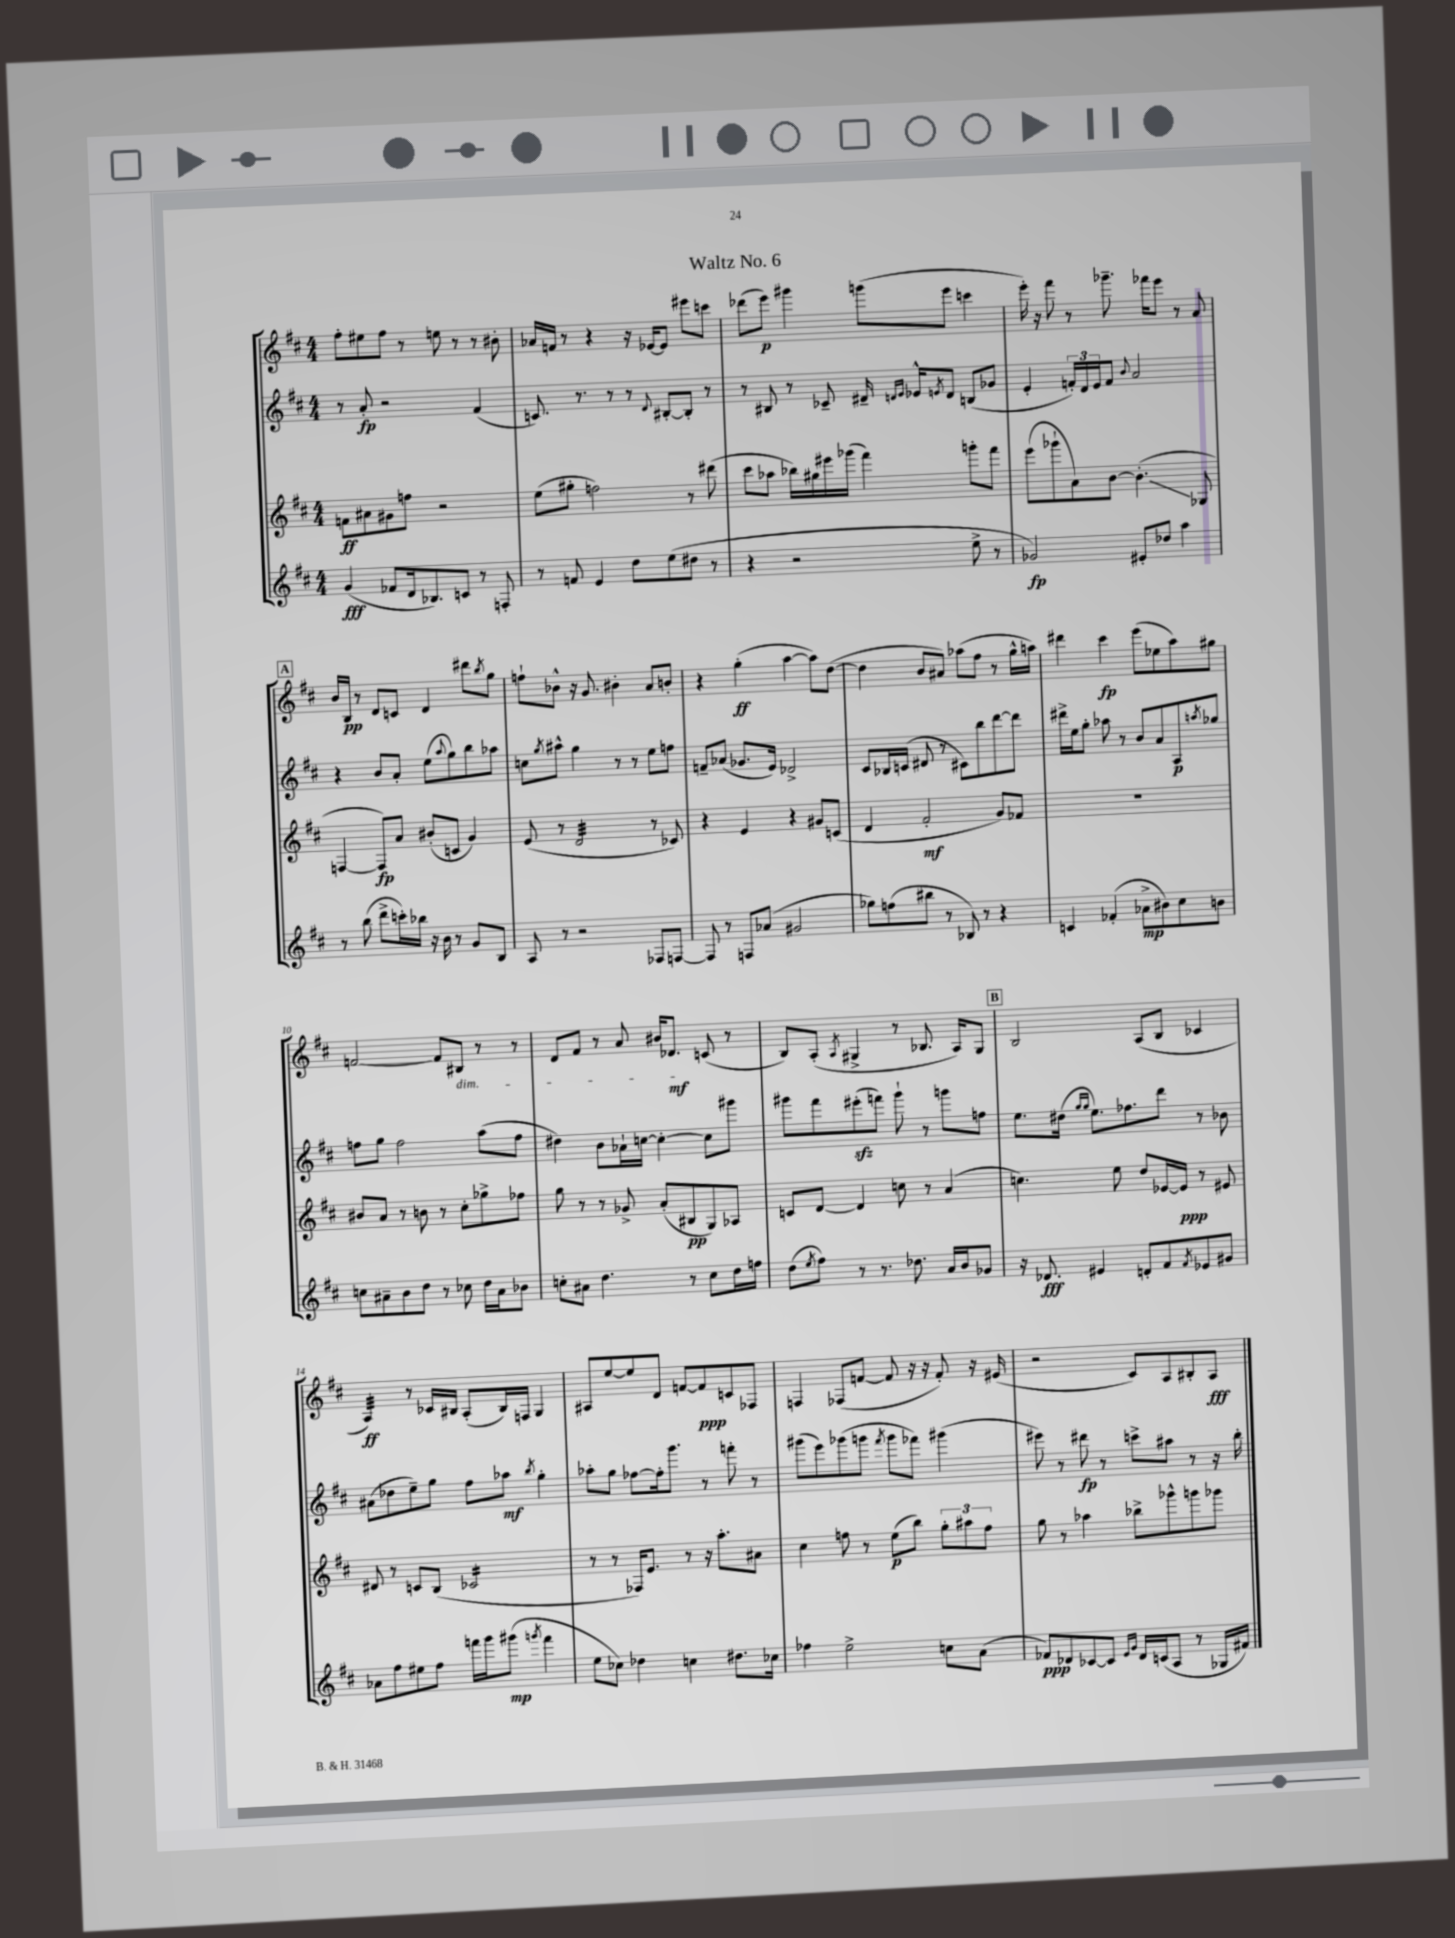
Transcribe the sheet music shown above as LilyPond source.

\header { title = "Waltz No. 6" }
<<
\new StaffGroup <<
\new Staff = "s0" {
    \clef treble \key d \major \numericTimeSignature \time 4/4
    fis''8-. eis''8 fis''8 r8 e''8 r8 r8 bis'8-. |
    aes'16 f'16 r8 r4 r16 ees'16~ ees'8 eis'''8 c'''8 |
    des'''8( e'''8\p) gis'''4 g'''8( e'''8 c'''4 |
    e'''16-.) r16 fis'''8 r8 ges'''8.-- fes'''16 e'''8 r8 a'8 |
    \mark \markup { \box "A" } b'16 b16\pp r8 d'8 c'8 d'4 dis'''8 \acciaccatura { b''8 } g''8 |
    f''8-! bes'8-^ r16 g'8. bis'4-. a'8 b'8-. |
    r4 g''4-.\ff( a''4~ a''8) d''8~( |
    d''4 b'8 ais'8) aes''8( fis''8 r8 g''16-^ a''16) |
    dis'''4 cis'''4\fp e'''8( ees''8 a''8) gis''8 |
    f'2~ f'8 bis8\dim r8 r8 |
    d'8 fis'8 r8 a'8 bis'16 des'8.\mf\! c'8( r8 |
    b8) a8-.( \acciaccatura { a8 } gis4-> r8 bes8. a16) gis8 |
    \mark \markup { \box "B" } b2 a8( b8 ces'4 |
    a4:32\ff) r8 ces'16 bis16 a8-.( bis16) f16 g4 |
    ais8 e''8~ e''8 d'8 f'8~ f'8\ppp c'8 fes8 |
    f4 fes8( f'8~ f'8 r16 r16 f'8-.) r16 eis'16( |
    r2 cis'8) a8 bis8-. a8\fff \bar "|." |
}
\new Staff = "s1" {
    \clef treble \key d \major \numericTimeSignature \time 4/4
    r8 a'8-.\fp r2 fis'4( |
    c'8.) r8. r8 r8 \appoggiatura { d'8 } bis8~-. bis8-. r8 |
    r8 bis8 r8 ces'8-- dis'16-- \grace { d'16 e'16 } ees'16-^ \acciaccatura { e'8 } d'8 b8( ges'8 |
    e'4-. \tuplet 3/2 { f'16-.) d'16 e'16 } f'8 \appoggiatura { b'8 } a'2 |
    \mark \markup { \box "A" } r4 b'8 a'8-. e''8( \appoggiatura { a''8 } g''8) b''8 aes''8 |
    c''8 \acciaccatura { g''8 } ais''8-^ g''4 r8 r8 e''8 f''8 |
    f'8-- aes'8( ges'8. e'16) des'2-> |
    cis'8 bes16 c'16( dis'8 r8 cis'8) b''8 d'''8~ d'''8 |
    dis'''16-> e''16 g''8-. aes''8 r8 b'8 a'8 a8\p \acciaccatura { a''8 } ges''8 |
    f''8 g''8 f''2 a''8( f''8 |
    dis''4) b'8 aes'16-! c''16~ c''4~-. c''8 gis'''8 |
    gis'''8 fis'''8 eis'''8-.\sfz( f'''8) gis'''8-! r8 g'''8 f''8 |
    \mark \markup { \box "B" } e''8. dis''16( \grace { g''16 g''16 } e''8.) fes''8. d'''8 r8 bes'8 |
    ais'8( des''8 e''8--) g''8 fis''8 aes''8\mf \acciaccatura { b''8 } g''4-. |
    aes''8-. g''8 fes''8~ fes''16-. g'''8. r8 f'''8-. r8 |
    gis'''8( e'''8) ges'''8( g'''8 \acciaccatura { fis'''8 } g'''8 fes'''8) gis'''4( |
    eis'''8) r8 dis'''8\fp r8 c'''8-> ais''8 r8 r16 b''16-. \bar "|." |
}
\new Staff = "s2" {
    \clef treble \key d \major \numericTimeSignature \time 4/4
    f'8\ff ais'8 gis'8 f''8 r2 |
    e''8( gis''8-. f''2) r8 dis'''8( |
    cis'''8 aes''8 bes''16) gis''16 eis'''16 ges'''16( fis'''4) g'''8-. fis'''8 |
    e'''8( ges'''8-! a'8) b'8~ b'4.-.\glissando( ges8 |
    \mark \markup { \box "A" } f4~ f8\fp) a'8 bis'8-.( c'8 g'4) |
    e'8( r8 d'2:32 r8 ces'8) |
    r4 e'4 r4 gis'8 c'8( |
    d'4 fis'2-.\mf g'8) fes'8 |
    R1 |
    bis'8 a'8 r8 b'8 r8 cis''8-. ges''8-> fes''8 |
    g''8 r8 r8 ges'8-> a'8-.( bis8\pp g8) aes8 |
    c'8 d'8~ d'4 c''8 r8 a'4( |
    \mark \markup { \box "B" } c''4.) e''8 d''8 ees'16~ ees'16\ppp r8 eis'8 |
    dis'8 r8 c'8 b8( ces'2:16 |
    r8 r8 fes16) e'8. r8 r16 a''8.-. ais'8 |
    cis''4 f''8 r8 e''8\p( b''8) \tuplet 3/2 { g''8-. ais''8 f''8 } |
    g''8 r8 aes''4 bes''8-> ges'''8-^ g'''8 ges'''8 \bar "|." |
}
\new Staff = "s3" {
    \clef treble \key d \major \numericTimeSignature \time 4/4
    g'4\fff( fes'8 d'16 bes8.) c'8 r8 f8-. |
    r8 f'8 e'4 d''8 e''8( dis''8 r8 |
    r4 r2 e''8-> r8 |
    ges'2\fp) eis'8-. des''8 a''4 |
    \mark \markup { \box "A" } r8 b''8( d'''8-> c'''16-.) bes''16 r16 b'16 r8 g'8 b8 |
    a8 r8 r2 fes8 f8~ |
    f8 r8 f8 aes'8( gis'2 |
    ges''8) f''8( bis''8 r8 bes8) r8 r4 |
    c'4 fes'4-.( aes'8->\mp bis'8) cis''8 b'8 |
    c''8 ais'8-- b'8 d''8 r8 ces''8 d''16 ais'16 bes'8 |
    c''8-. ais'8 d''4. r8 c''8 d''16 f''16 |
    d''8( \acciaccatura { e''8 } fis''8) r8 r8. des''8. a'16 b'16 ges'8 |
    \mark \markup { \box "B" } r16 des'8.\fff eis'4 d'8-. fis'8 \acciaccatura { fis'8 } ees'8 gis'8 |
    aes'8 fis''8 eis''8 fis''8 f'''16 g'''16 gis'''8\mp( \acciaccatura { g'''8 } f'''4 |
    e''8 ces''8) des''4 c''4 dis''8. ces''16 |
    fes''4 e''2-> c''8 a'8( |
    fes'8\ppp) des'8 ces'8~ ces'8 \grace { e'16 g'16 } des'16 c'16( a8 r8 ges16 fis'16) \bar "|." |
}
>>
>>
